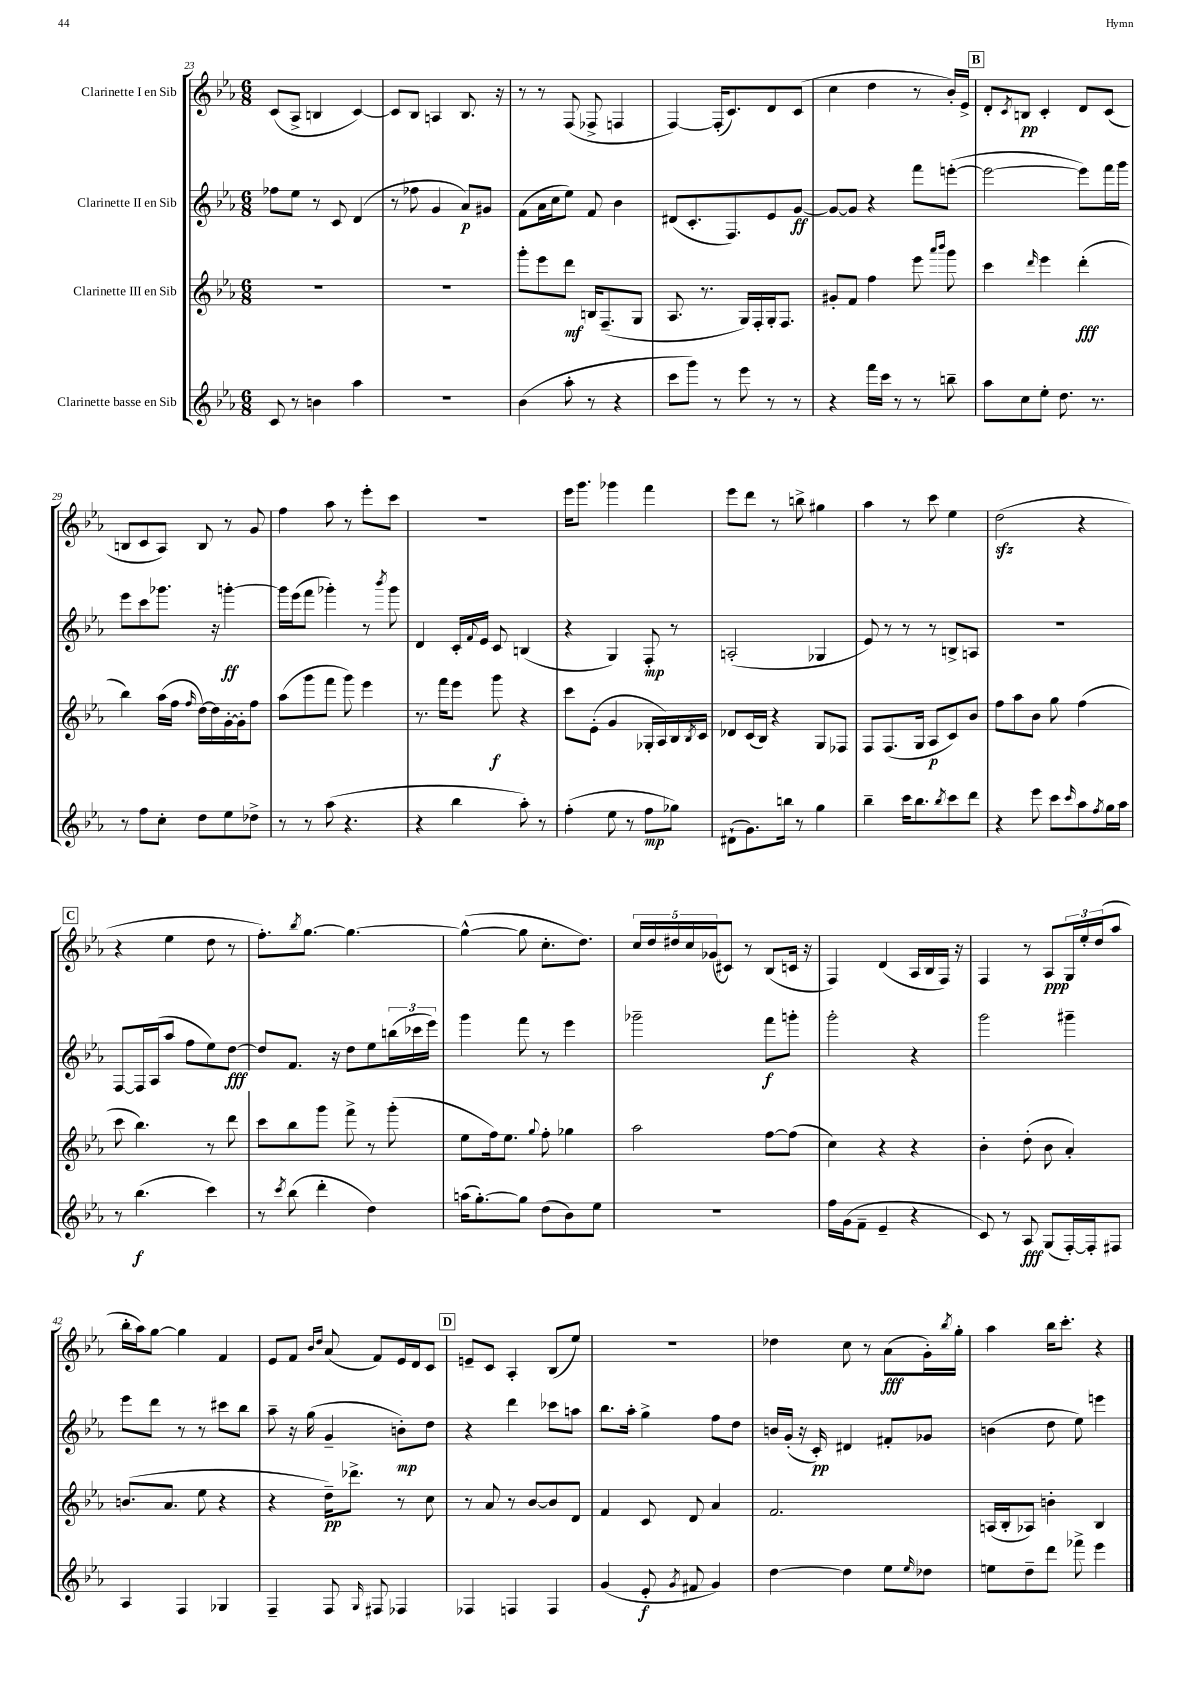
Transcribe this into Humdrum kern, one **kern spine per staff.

**kern	**kern	**kern	**kern
*staff4	*staff3	*staff2	*staff1
*clefG2	*clefG2	*clefG2	*clefG2
*k[b-e-a-]	*k[b-e-a-]	*k[b-e-a-]	*k[b-e-a-]
*M6/8	*M6/8	*M6/8	*M6/8
8c	2.r	8ff-	(8c
8r	.	8ee-	8A-^
4b	.	8r	4B
.	.	8c	.
4aa-	.	(4d	[4c)
=	=	=	=
2.r	2.r	8r	8c]
.	.	8ff-	8B-
.	.	4g	4A
.	.	8a-)	8.B-
.	.	8g#	.
.	.	.	16r
=	=	=	=
(4b-	8ggg'	(8f	8r
.	8eee-	16a-	8r
.	.	16cc	.
8aa-'	8ddd	8ee-)	(8F
8r	16B	8f	8F-^
.	(8.F~	.	.
4r	.	4b-	4F
.	8G	.	.
=	=	=	=
8ccc	8.A-	(8d#	[4F)
8ggg)	.	8.c'	.
.	8.r	.	.
8r	.	.	(16F']
.	.	8.F)	8.c)
8eee-	16G)	.	.
.	16F'	.	.
8r	16G'	8e-	8d
.	8.F	.	.
8r	.	[8g	(8c
=	=	=	=
4r	8g#'	8g_	4cc
.	8f	8g]	.
16fff	4ff	4r	4dd
16ccc	.	.	.
8r	.	.	.
8r	8eee-	8fff	8r
.	16qqaaa-	.	.
.	16qqbbb-	.	.
8bb~	8ggg	([8eee'	16b-')
.	.	.	16e-^
=	=	=	=
8aa-	4ccc	2eee_	8d'
.	.	.	8qc
8cc	.	.	8B
.	16qqddd	.	.
8ee-'	4eee-	.	4c'
8.dd	.	.	.
.	(4ddd'	8eee])	8d
8.r	.	.	.
.	.	16fff	(8c
.	.	16ggg	.
=	=	=	=
8r	4bb-)	8eee-	8B
8ff	.	8ccc	8c
8cc'	(16aa-	8.ggg-	8A-)
.	16ff	.	.
.	16qqff	.	.
8dd	[16dd)	.	8B
.	16dd]	16r	.
8ee-	[16g'	[4ggg'	8r
.	16g']	.	.
8dd-^	8ff	.	8g
=	=	=	=
8r	(8aa-	16ggg]	4ff
.	.	(16eee-	.
8r	8ggg	8fff	.
(8aa-	8fff	4ggg-')	8aa-
4.r	8ggg)	.	8r
.	4eee-	8r	8eee-'
.	.	8qbbb-	.
.	.	8ggg-	8ccc
=	=	=	=
4r	8.r	4d	2.r
.	16fff	.	.
4bb-	8eee-	16c'	.
.	.	8qqf	.
.	.	16e-	.
.	8ggg	8c	.
8aa-')	4r	(4B	.
8r	.	.	.
=	=	=	=
(4ff'	8ccc	4r	16eee-
.	.	.	8.ggg
.	(8e-'	.	.
8ee-	4g	4G)	4ggg-
8r	.	.	.
8ff	16G-'	8F'	4fff
.	16A-)	.	.
8gg-)	16B-	8r	.
.	8qB-	.	.
.	16c	.	.
=	=	=	=
(8d#`	8d-	(2A'	8eee-
8.g)	(16c	.	8ddd
.	16B-)	.	.
.	4r	.	8r
16bb	.	.	.
8r	.	.	8bb^
4gg	8G	4G-	4gg#
.	8F-	.	.
=	=	=	=
4bb-~	8F	8e-)	4aa-
.	(8.F	8r	.
16ccc	.	8r	8r
8.bb-	16G	.	.
.	8A-	8r	8ccc
8qbb-	.	.	.
8ccc	8c)	8B^	4ee-
8ddd	8b-	8A	.
=	=	=	=
4r	8ff	2.r	(2dd
.	8aa-	.	.
8eee-	8b-	.	.
8ccc	8gg	.	.
16qqccc	.	.	.
8aa-	(4ff	.	4r
8qff	.	.	.
16gg	.	.	.
16aa-	.	.	.
=	=	=	=
8r	8ccc	[8F	4r
(4.bb-	4.bb-)	16F]	.
.	.	(16A-	.
.	.	8aa-	4ee-
.	.	8ff	.
4ccc)	8r	8ee-)	8dd
.	8ddd	[8dd	8r
=	=	=	=
8r	8ccc	8dd]	8.ff')
8qccc	.	.	.
(8bb-	8bb-	8.f	.
.	.	.	8qbb-
.	.	.	[8.gg
4ddd'	8ggg	.	.
.	.	16r	.
.	8fff^	8dd	4.gg_
4dd)	8r	8ee-	.
.	(8ggg'	(24bb	.
.	.	24ccc-	.
.	.	24eee-)	.
=	=	=	=
(16aa	8ee-	4ggg	(4gg^^_
[8.gg')	.	.	.
.	16ff)	.	.
.	8.ee-	.	.
8gg]	.	8fff	8gg]
.	8qqgg	.	.
(8dd	8ff'	8r	8.cc'
8b-)	4gg-	4eee-	.
.	.	.	8.dd)
8ee-	.	.	.
=	=	=	=
2.r	2aa-	2ggg-~	20cc
.	.	.	20dd
.	.	.	20dd#
.	.	.	20cc
.	.	.	(20g-
.	.	.	8c#)
.	.	.	8r
.	[8ff	8fff	(8B-
.	(8ff]	8ggg'	16c
.	.	.	16r
=	=	=	=
16ff	4cc)	2ggg'	4F)
(16g	.	.	.
8f~	.	.	.
4e-~	4r	.	(4d
4r	4r	4r	16A-
.	.	.	16B-
.	.	.	16F)
.	.	.	16r
=	=	=	=
8c)	4b-'	2ggg	4F
8r	.	.	.
8A-	(8dd'	.	8r
(8G	8b-	.	8A-
[16F')	4a-')	4ggg#~	24G
.	.	.	24ee-'
16F']	.	.	.
.	.	.	(24dd
8F#	.	.	8aa-
=	=	=	=
4A-	(8.b	8eee-	16bb-'
.	.	.	16aa-)
.	.	8ddd	[8gg
.	8.a-	.	.
4F	.	8r	4gg]
.	8ee-	8r	.
4G-	4r	8ccc#	4f
.	.	8bb-	.
=	=	=	=
4F~	4r	8aa-~	8e-
.	.	16r	8f
.	.	(16gg	.
.	.	.	16qqb-
.	.	.	16qqdd
8F	16dd~)	4g~	(8a-
.	8.ddd-^	.	.
16qqG	.	.	.
8F#	.	.	8f)
4F-	8r	8b')	16e-
.	.	.	16d
.	8cc	8dd	8c
=	=	=	=
4F-	8r	4r	8e~
.	8a-	.	8c
4F	8r	4ddd	4A-'
.	[8b-	.	.
4F	8b-]	8ccc-	(8B-
.	8d	8aa	8ee-)
=	=	=	=
(4g	4f	8.bb-	2.r
.	.	16aa-'	.
8e-'	8c	4gg^	.
8qg	.	.	.
8f#	8d	.	.
4g)	4a-	8ff	.
.	.	8dd	.
=	=	=	=
[4dd	2.f	16b	4dd-
.	.	(16g'	.
.	.	16r	.
.	.	16c')	.
4dd]	.	4d#	8cc
.	.	.	8r
8ee-	.	8f#'	(8a-
16qqee-	.	.	.
8dd-	.	8g-	16g')
.	.	.	8qbb-
.	.	.	16gg'
=	=	=	=
8ee	(16A	(4b	4aa-
.	16B-'	.	.
8dd~	8A-)	.	.
8ddd	4b'	8dd	16bb-
.	.	.	8.ccc'
8fff-^	.	8ee-)	.
4eee-	4B-	4eee	4r
==	==	==	==
*-	*-	*-	*-
